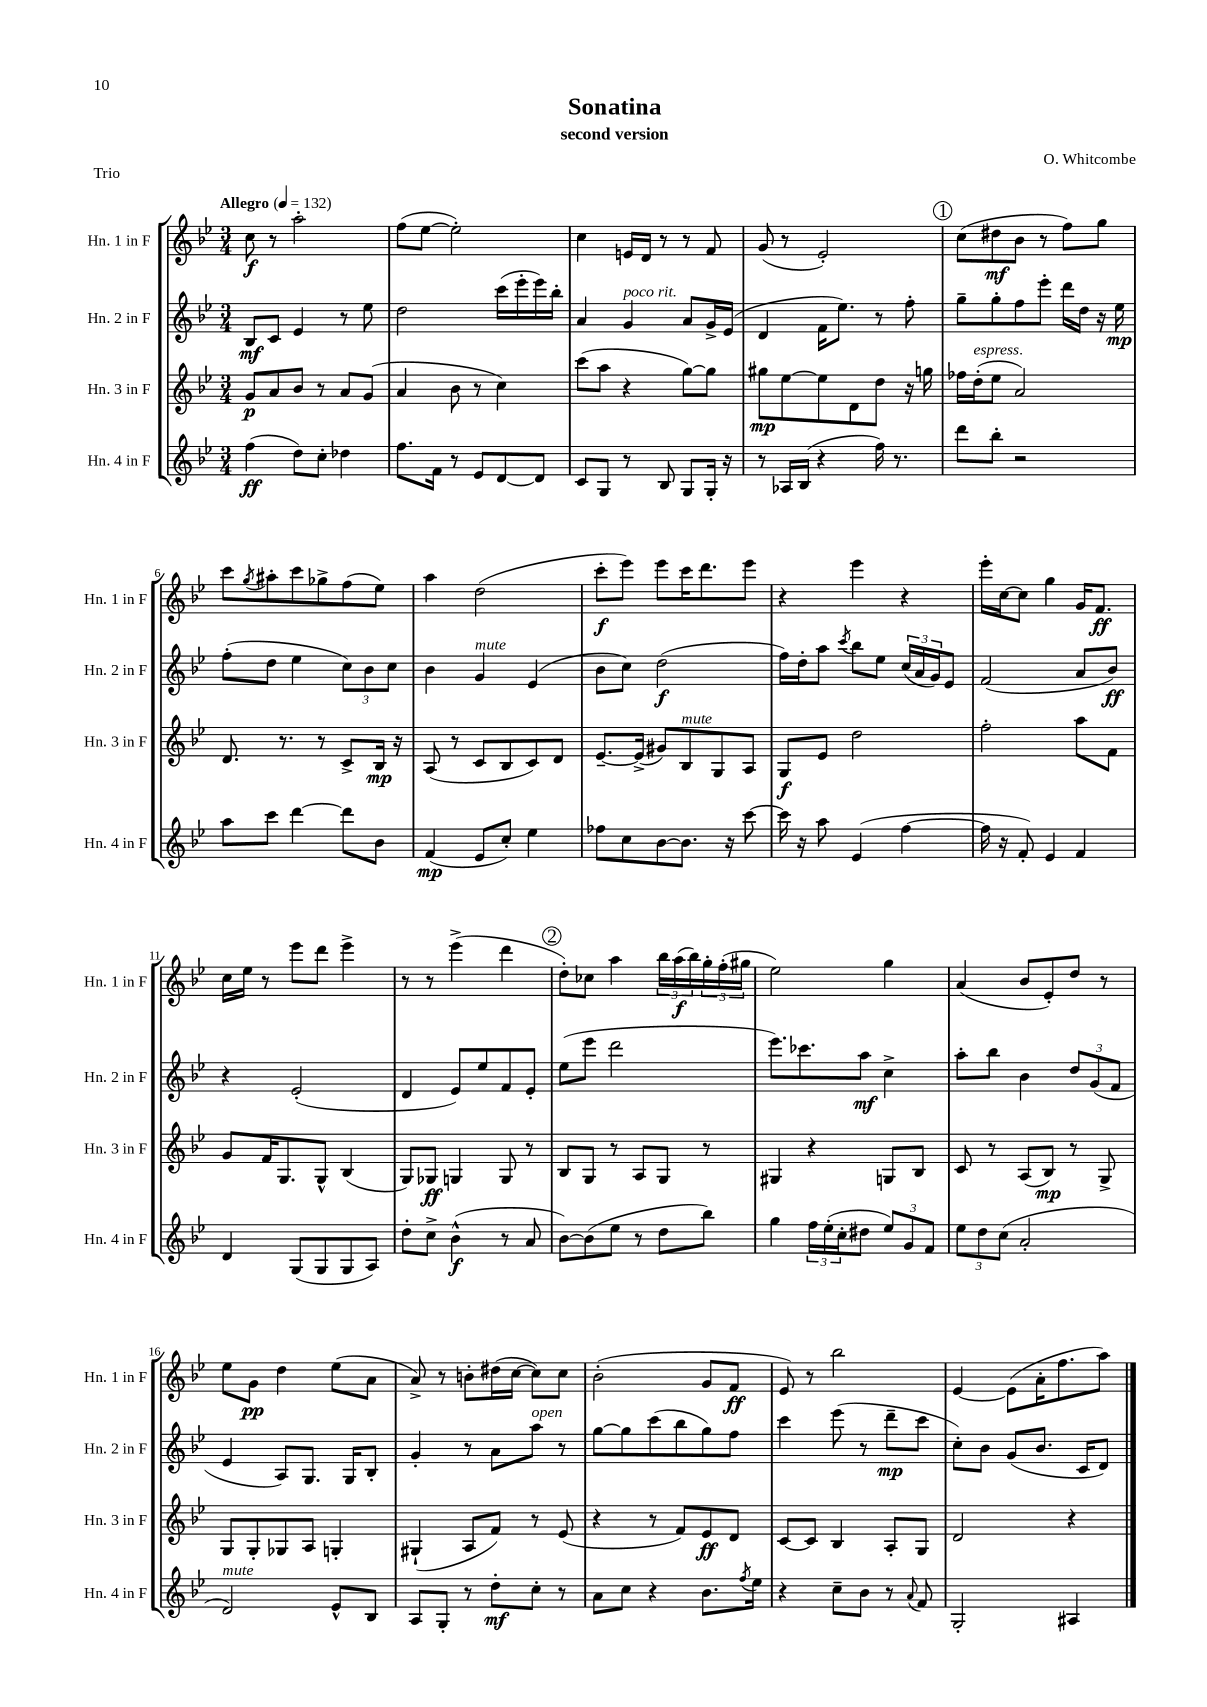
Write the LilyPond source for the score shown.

\header { title = "Sonatina" composer = "O. Whitcombe" subtitle = "second version" piece = "Trio" }
<<
\new StaffGroup <<
\new Staff = "s0" \with { instrumentName = "Hn. 1 in F" shortInstrumentName = "Hn. 1 in F" } {
    \clef treble \key bes \major \numericTimeSignature \time 3/4 \tempo "Allegro" 4 = 132
    c''8\f r8 a''2-. |
    f''8( ees''8~ ees''2-.) |
    c''4 e'16 d'16 r8 r8 f'8 |
    g'8( r8 ees'2-.) |
    \mark \markup { \circle "1" } c''8( dis''8\mf bes'8 r8 f''8) g''8 |
    c'''8 \acciaccatura { g''8 } ais''8-. c'''8 ges''8-> f''8( ees''8) |
    a''4 d''2( |
    c'''8-.\f ees'''8) ees'''8 c'''16 d'''8. ees'''8 |
    r4 ees'''4 r4 |
    ees'''16-. c''16~ c''8 g''4 g'16 f'8.\ff |
    c''16 ees''16 r8 ees'''8 d'''8 ees'''4-> |
    r8 r8 ees'''4->( d'''4 |
    \mark \markup { \circle "2" } d''8-.) ces''8 a''4 \tuplet 3/2 { bes''16 a''16\f( bes''16) } \tuplet 3/2 { g''16-. f''16-.( gis''16 } |
    ees''2) g''4 |
    a'4( bes'8 ees'8-.) d''8 r8 |
    ees''8 g'8\pp d''4 ees''8( a'8 |
    a'8->) r8 b'8-. dis''16( c''16~ c''8) c''8 |
    bes'2-.( g'8 f'8\ff |
    ees'8) r8 bes''2 |
    ees'4~ ees'8( a'16-. f''8. a''8) \bar "|." |
}
\new Staff = "s1" \with { instrumentName = "Hn. 2 in F" shortInstrumentName = "Hn. 2 in F" } {
    \clef treble \key bes \major \numericTimeSignature \time 3/4
    bes8\mf c'8 ees'4 r8 ees''8 |
    d''2 c'''16( ees'''16-. ees'''16) bes''16-. |
    a'4 g'4^\markup { \italic "poco rit." } a'8 g'16-> ees'16( |
    d'4 f'16 ees''8.) r8 f''8-. |
    \mark \markup { \circle "1" } g''8-- g''8-. f''8 ees'''8-. d'''16 d''16 r16 ees''16\mp |
    f''8-.( d''8 ees''4 \tuplet 3/2 { c''8) bes'8 c''8 } |
    bes'4 g'4^\markup { \italic "mute" } ees'4( |
    bes'8 c''8) d''2\f( |
    f''16) d''16-. a''8 \acciaccatura { c'''8 } bes''8 ees''8 \tuplet 3/2 { c''16( a'16 g'16) } ees'8 |
    f'2( a'8 bes'8\ff) |
    r4 ees'2-.( |
    d'4 ees'8) ees''8 f'8 ees'8-. |
    \mark \markup { \circle "2" } ees''8( ees'''8 d'''2 |
    ees'''8.) ces'''8. a''8\mf c''4-> |
    a''8-. bes''8 bes'4 \tuplet 3/2 { d''8 g'8( f'8 } |
    ees'4 a8) g8. g16 bes8-. |
    g'4-. r8 a'8 a''8^\markup { \italic "open" } r8 |
    g''8~ g''8 c'''8( bes''8 g''8) f''8 |
    c'''4 ees'''8( r8 d'''8--\mp c'''8 |
    c''8-.) bes'8 g'8( bes'8. c'16 d'8) \bar "|." |
}
\new Staff = "s2" \with { instrumentName = "Hn. 3 in F" shortInstrumentName = "Hn. 3 in F" } {
    \clef treble \key bes \major \numericTimeSignature \time 3/4
    g'8\p a'8 bes'8 r8 a'8 g'8( |
    a'4 bes'8 r8 c''4) |
    c'''8( a''8 r4 g''8~) g''8 |
    gis''8\mp ees''8~ ees''8 d'8 d''8 r16 g''16 |
    \mark \markup { \circle "1" } fes''16 d''16-.^\markup { \italic "espress." }( ees''8 a'2) |
    d'8. r8. r8 c'8-> bes16\mp r16 |
    a8( r8 c'8 bes8 c'8) d'8 |
    ees'8.~-- ees'16->( gis'8) bes8^\markup { \italic "mute" } g8 a8 |
    g8\f ees'8 d''2 |
    f''2-. a''8 f'8 |
    g'8 f'16 g8. g8-^ bes4( |
    g8) ges8\ff g4 g8 r8 |
    \mark \markup { \circle "2" } bes8 g8 r8 a8 g8 r8 |
    gis4 r4 g8 bes8 |
    c'8 r8 a8( bes8\mp) r8 g8-> |
    g8 g8-. ges8 a8 g4-. |
    gis4-!( a8 f'8) r8 ees'8( |
    r4 r8 f'8) ees'8\ff d'8 |
    c'8~ c'8 bes4 a8-. g8 |
    d'2 r4 \bar "|." |
}
\new Staff = "s3" \with { instrumentName = "Hn. 4 in F" shortInstrumentName = "Hn. 4 in F" } {
    \clef treble \key bes \major \numericTimeSignature \time 3/4
    f''4\ff( d''8) c''8-. des''4 |
    f''8. f'16 r8 ees'8 d'8~ d'8 |
    c'8 g8 r8 bes8 g8 g16-. r16 |
    r8 aes16 bes16( r4 f''16) r8. |
    \mark \markup { \circle "1" } d'''8 bes''8-. r2 |
    a''8 c'''8 d'''4~ d'''8 bes'8 |
    f'4\mp( ees'8 c''8-.) ees''4 |
    fes''8 c''8 bes'8~ bes'8. r16 c'''8~ |
    c'''16 r16 a''8 ees'4( f''4~ |
    f''16 r16 f'8-.) ees'4 f'4 |
    d'4 g8( g8 g8 a8) |
    d''8-. c''8-> bes'4-^\f( r8 a'8 |
    \mark \markup { \circle "2" } bes'8~) bes'8( ees''8 r8 d''8 bes''8) |
    g''4 \tuplet 3/2 { f''16 ees''16-.( c''16-. } dis''8 \tuplet 3/2 { ees''8) g'8 f'8 } |
    \tuplet 3/2 { ees''8 d''8 c''8( } a'2-. |
    d'2^\markup { \italic "mute" }) ees'8-^ bes8 |
    a8 g8-. r8 d''8-.\mf c''8-. r8 |
    a'8 c''8 r4 bes'8. \acciaccatura { f''8 } ees''16 |
    r4 c''8-- bes'8 r8 \appoggiatura { a'8 } f'8 |
    g2-. ais4 \bar "|." |
}
>>
>>
